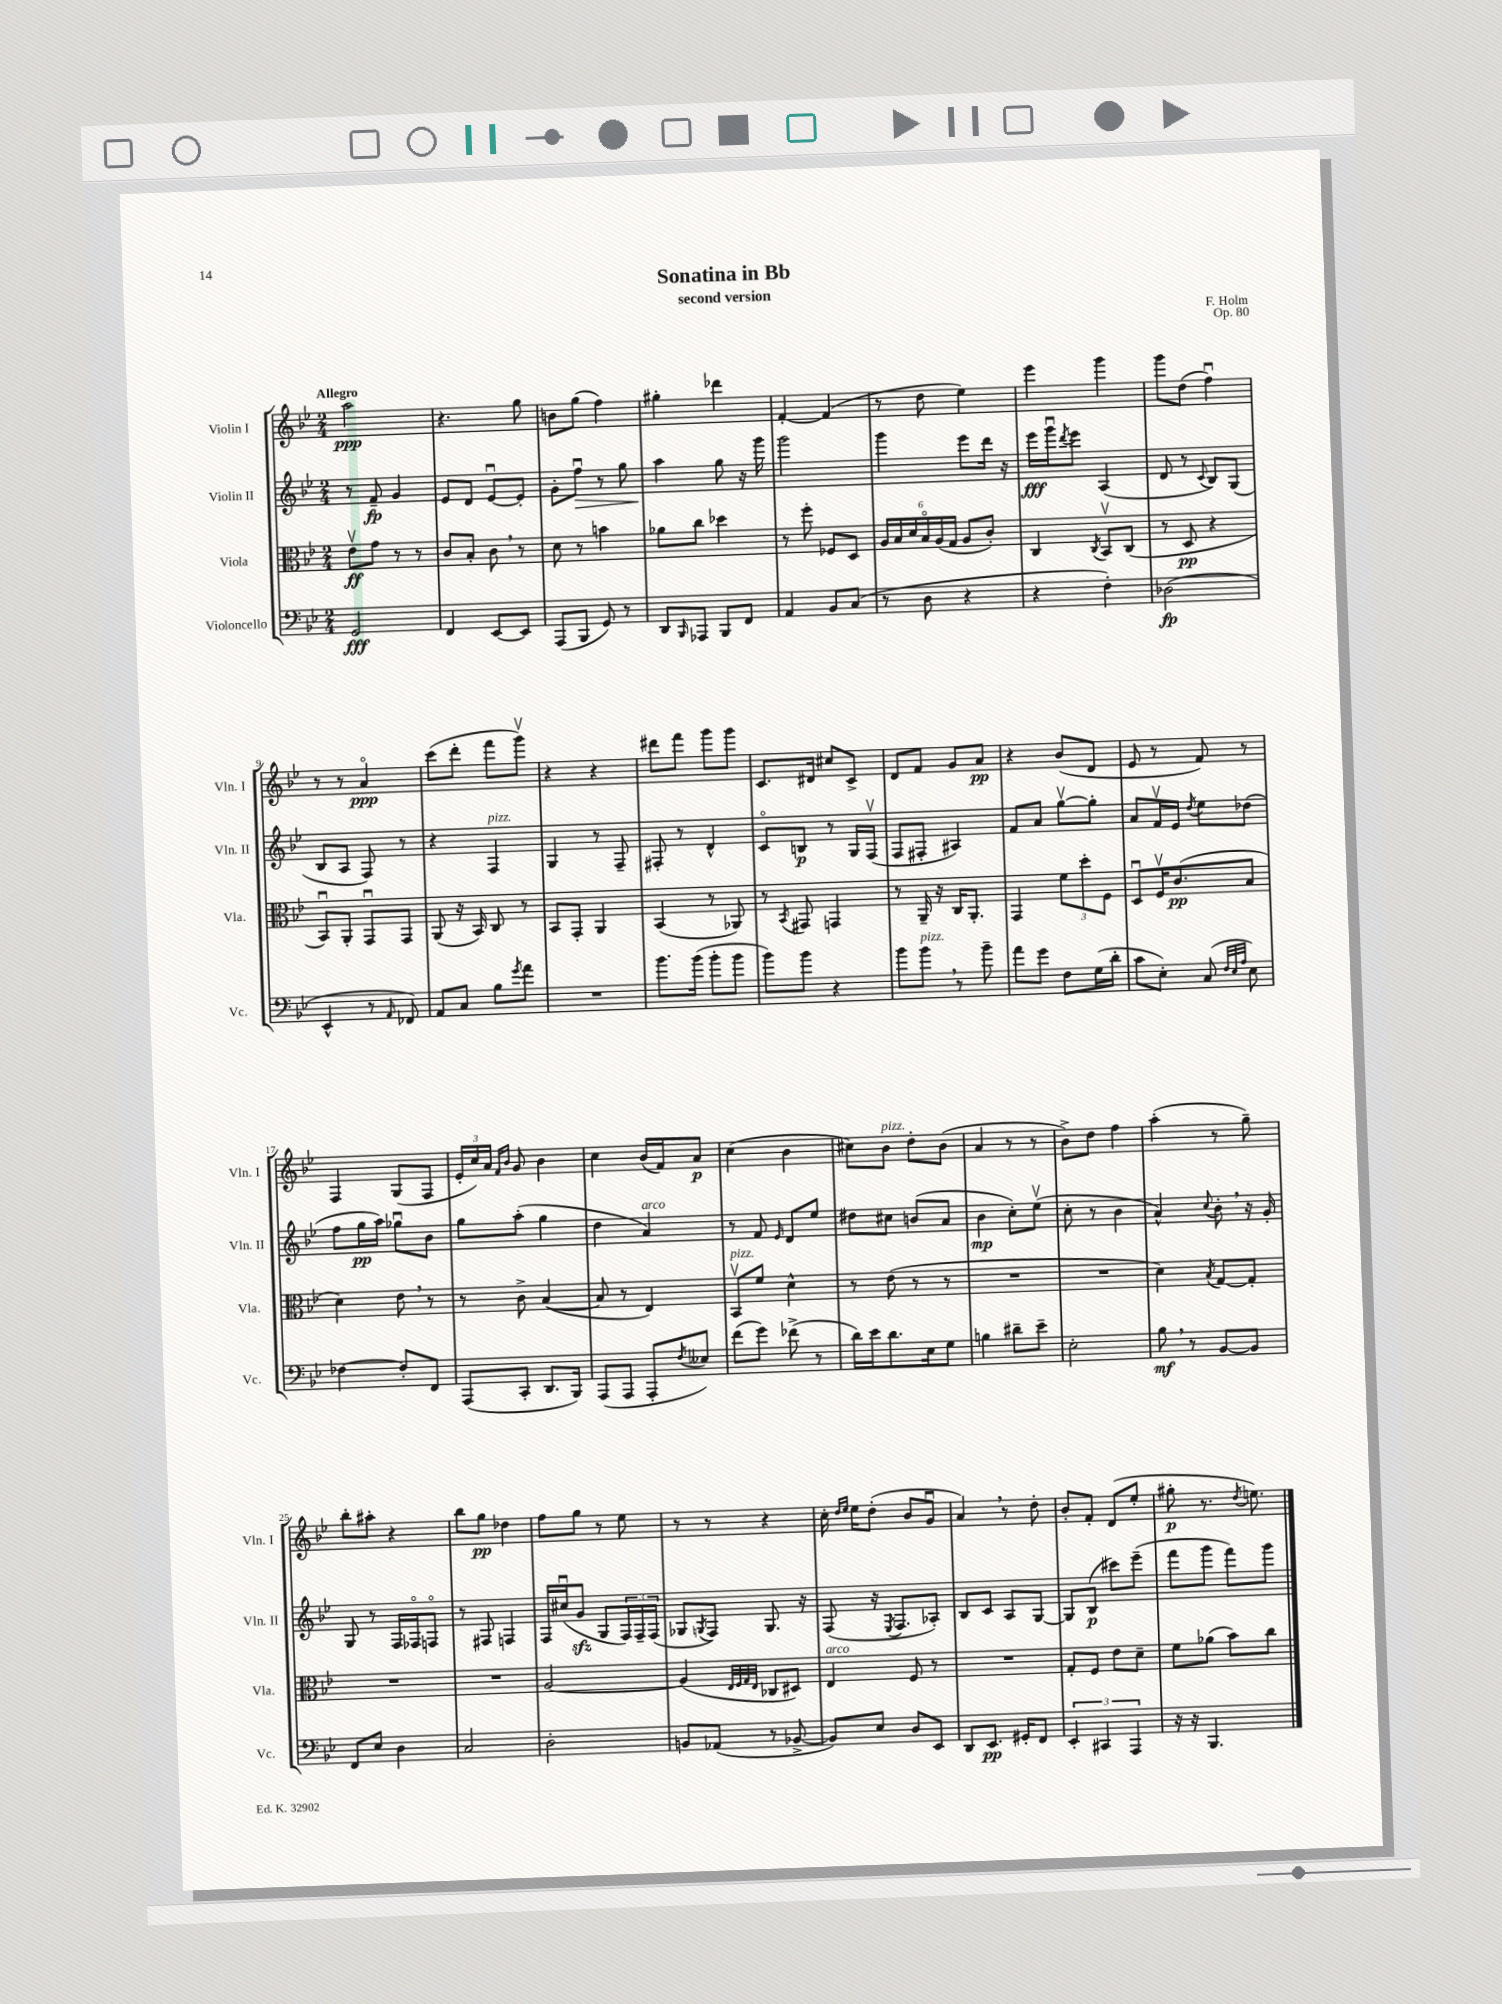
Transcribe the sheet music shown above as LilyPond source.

\header { title = "Sonatina in Bb" composer = "F. Holm" subtitle = "second version" opus = "Op. 80" }
<<
\new StaffGroup <<
\new Staff = "s0" \with { instrumentName = "Violin I" shortInstrumentName = "Vln. I" } {
    \clef treble \key bes \major \numericTimeSignature \time 2/4 \tempo "Allegro"
    a''2\ppp |
    r4. g''8 |
    b'8 g''8( f''4) |
    gis''4-. des'''4 |
    f'4~-. f'4( |
    r8 d''8 ees''4) |
    ees'''4 g'''4 |
    g'''8 d''8( f''4\downbow) |
    r8 r8 a'4\flageolet\ppp |
    c'''8( d'''8-. f'''8 g'''8\upbow) |
    r4 r4 |
    dis'''8 f'''8 g'''8 g'''8 |
    c'8. dis'16 cis''8 c'8-> |
    d'8 f'8 g'8 a'8\pp |
    r4 bes'8( d'8 |
    ees'8 r8 f'8) r8 |
    f4 g8( f8 |
    \tuplet 3/2 { ees'16-. c''16) a'16 } \grace { f'16 bes'16 } g'8 bes'4 |
    c''4 bes'16( f'16) a'8\p |
    c''4( bes'4 |
    cis''8) bes'8^\markup { \italic "pizz." } d''8-. bes'8( |
    a'4 r8 r8 |
    bes'8->) d''8 f''4 |
    a''4-.( r8 g''8--) |
    bes''8-. ais''8-. r4 |
    bes''8 g''8\pp des''4 |
    f''8 g''8 r8 ees''8 |
    r8 r8 r4 |
    c''16-. \grace { d''16 ees''16 } ees''16 d''8-.( bes'8 g'8\downbow |
    a'4) \breathe r8 d''8-. |
    bes'8-. f'8-. d'8( ees''8-. |
    gis''8-.\p r8. \acciaccatura { d''8 } e''8.) \bar "|." |
}
\new Staff = "s1" \with { instrumentName = "Violin II" shortInstrumentName = "Vln. II" } {
    \clef treble \key bes \major \numericTimeSignature \time 2/4
    r8 f'8--\fp g'4 |
    ees'8 d'8 ees'8~\downbow ees'8-. |
    g'8-. f''8\downbow\> r8 g''8 |
    a''4\! g''8 r16 g'''16 |
    g'''2 |
    g'''4 ees'''8 d'''16 r16 |
    ees'''16\fff g'''16\downbow \acciaccatura { d'''8 } ees'''8 a4( |
    d'8 r8 \appoggiatura { c'8 } bes8) g8( |
    bes8 a8 f8) r8 |
    r4 f4^\markup { \italic "pizz." } |
    g4 r8 f8-- |
    fis8-. r8 d'4-^ |
    c'8\flageolet b8\p r8 g16 f16\upbow( |
    f8 fis8-. ais4) |
    f'8 a'8 g''8~\upbow g''8-. |
    a'8 f'16\upbow ees'16 \acciaccatura { d''8 } ees''8 des''8( |
    f''8 g''16\pp a''16) ges''8\downbow bes'8 |
    g''8 a''8-.( g''4 |
    d''4 a'4^\markup { \italic "arco" }) |
    r8 f'8 \grace { ees'16 } d'8 ees''8 |
    dis''8 cis''8 b'8( a'8 |
    bes'4\mp c''8-.) ees''8\upbow( |
    c''8-. r8 bes'4 |
    a'4-^) \appoggiatura { c''8 } bes'8-. \breathe r16 g'16-. |
    g8 r8 f16 fes16\flageolet f8\flageolet |
    r8 fis8 f4 |
    f16 cis''16\downbow( g'8\sfz g8 \tuplet 3/2 { f16) f16-- f16( } |
    ges8 \acciaccatura { g8 } f8) g8. r16 |
    f8( r16 \acciaccatura { ees8 } f8. aes8-.) |
    bes8 c'8 a8 g8~ |
    g8 bes8\p( cis'''8) ees'''8--( |
    f'''8 g'''8 f'''8) g'''8 \bar "|." |
}
\new Staff = "s2" \with { instrumentName = "Viola" shortInstrumentName = "Vla." } {
    \clef alto \key bes \major \numericTimeSignature \time 2/4
    ees'8\upbow\ff g'8 r8 r8 |
    c'8 bes8-. c'8 \breathe r8 |
    d'8 r8 b'4 |
    aes'8 c''8 des''4 |
    r8 f''8-. fes8 d8 |
    \tuplet 6/4 { a16 bes16 d'16 bes16\flageolet a16( g16 } a8 c'8-.) |
    c4 \acciaccatura { c8 } bes,8\upbow c8( |
    r8 d8\pp r4 |
    bes,8\downbow) a,8-. g,8\downbow g,8 |
    a,8( r16 bes,16) c8 r8 |
    bes,8 g,8-. a,4 |
    bes,4( r8 aes,8) |
    r8 \acciaccatura { bes,8 } gis,8 g,4 |
    r8 a,16-- r16 c16 a,8.-. |
    g,4 \tuplet 3/2 { f'8 d''8-. f8 } |
    d8\downbow f16\upbow c'8.\pp( bes8 |
    d'4) ees'8 \breathe r8 |
    r8 c'8-> bes4~( |
    bes8 r8 ees4) |
    bes,8\upbow^\markup { \italic "pizz." } f'8 d'4-^ |
    r8 ees'8( r8 r8 |
    R2 |
    R2 |
    d'4) \acciaccatura { bes8 } g8~ g8-. |
    R2 |
    R2 |
    a2~ |
    a4( \grace { ees32 f32 g32 ees32 } ces8 dis8) |
    ees4^\markup { \italic "arco" } f8 r8 |
    R2 |
    g8-. f8 ees'8 d'8-- |
    f'8 aes'8( bes'8) c''8 \bar "|." |
}
\new Staff = "s3" \with { instrumentName = "Violoncello" shortInstrumentName = "Vc." } {
    \clef bass \key bes \major \numericTimeSignature \time 2/4
    g,2\fff |
    f,4 ees,8~ ees,8 |
    a,,8( bes,,8 g,8) r8 |
    d,8 \grace { bes,,16 } aes,,8 bes,,8 f,8 |
    a,4 bes,8 c8( |
    r8 d8 r4 |
    r4 f4-.) |
    des2\fp( |
    ees,4-^ r8 \grace { a,16 } fes,8) |
    a,8 c8 bes8 \acciaccatura { g'8 } a'8 |
    R2 |
    bes'8. bes'16( bes'8-. bes'8 |
    bes'8) bes'8 r4 |
    bes'8 bes'8^\markup { \italic "pizz." } \breathe r8 bes'8-- |
    a'8 g'8 f8 g16( d'16-. |
    c'8 ees8-.) c8( \grace { f32 ees32 a32 } ees8) |
    fes4~ fes8-. f,8 |
    a,,8( c,8-. d,8. bes,,16) |
    a,,8( a,,8 a,,8-. \acciaccatura { f8 } eeses8) |
    f'8( g'8) fes'8->( r8 |
    d'16) ees'16 d'8. ees16 g8 |
    b4 dis'8-- ees'8-- |
    ees2-. |
    bes8\mf \breathe r8 bes,8~ bes,8 |
    f,8 ees8 d4 |
    c2 |
    d2-. |
    b,8 aes,8( r8 bes,8~-> |
    bes,8) ees8 d8 ees,8 |
    d,8 ees,8.\pp gis,16-. f,8 |
    \tuplet 3/2 { ees,4-. cis,4 a,,4 } |
    r16 r16 bes,,4. \bar "|." |
}
>>
>>
